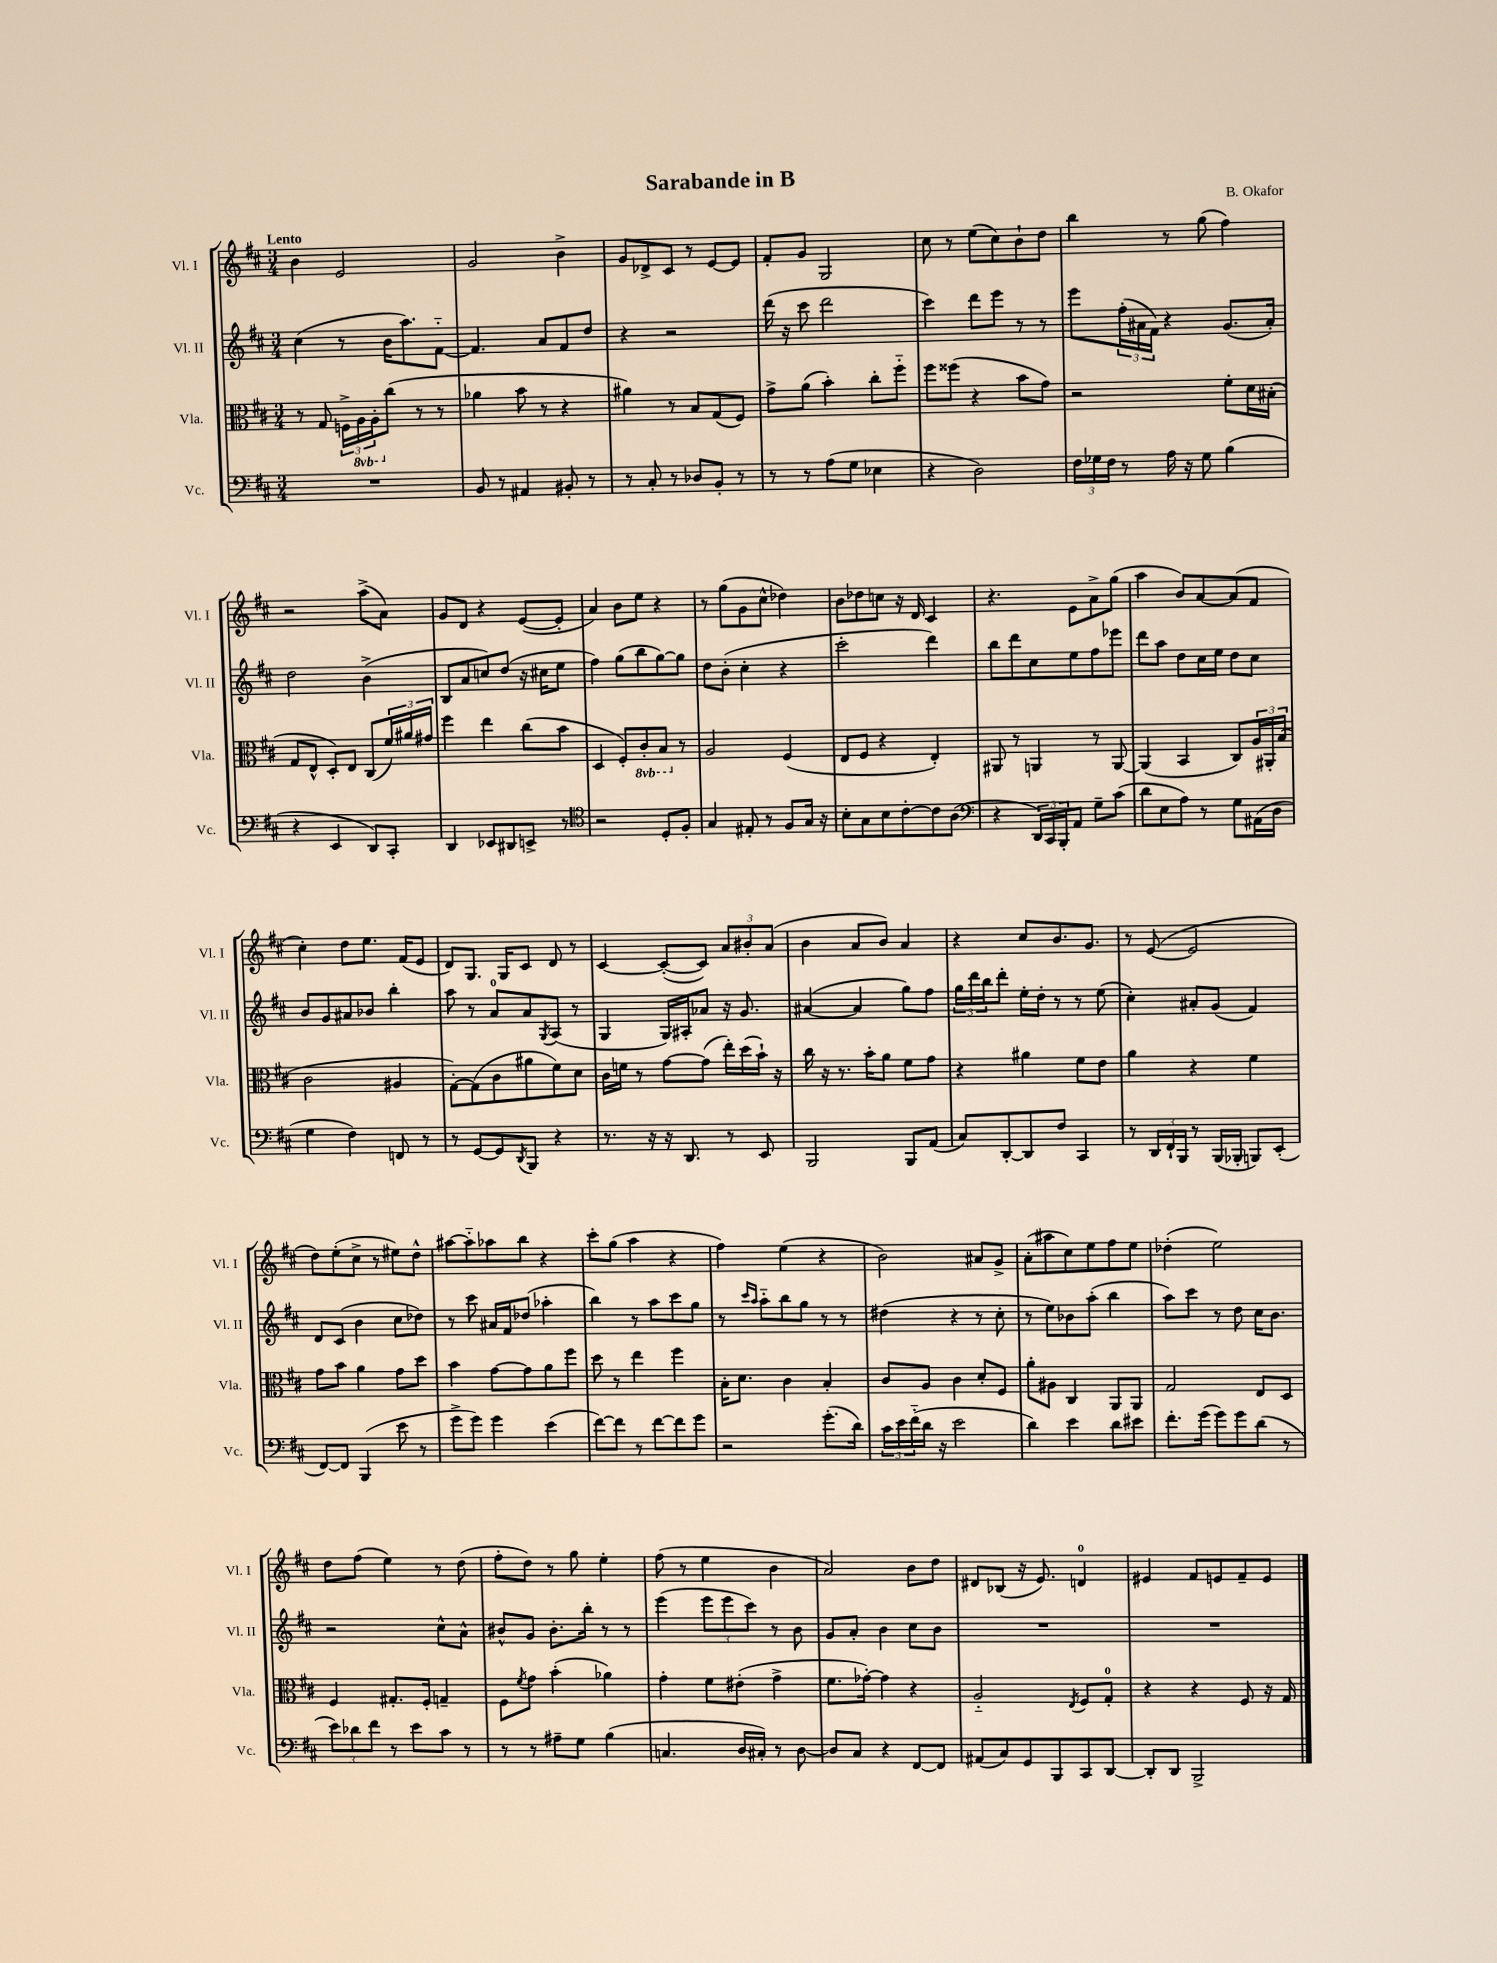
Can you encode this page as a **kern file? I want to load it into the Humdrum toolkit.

**kern	**kern	**kern	**kern
*part4	*part3	*part2	*part1
*staff4	*staff3	*staff2	*staff1
*I"Vc.	*I"Vla.	*I"Vl. II	*I"Vl. I
*I'Vc.	*I'Vla.	*I'Vl. II	*I'Vl. I
*clefF4	*clefC3	*clefG2	*clefG2
*k[f#c#]	*k[f#c#]	*k[f#c#]	*k[f#c#]
*M3/4	*M3/4	*M3/4	*M3/4
=1	=1	=1	=1
!	!	!	!LO:TX:a:B:t=Lento
2.r	8r	(4cc#\	4b\
.	8G/	.	.
.	24Fn^\LL	8r	2e/
*	*8ba	*	*
.	24AA\	.	.
.	24AA'\J	.	.
*	*X8ba	*	*
.	(8cc#\J	16b\KL	.
.	.	8.aa\)	.
.	8r	.	.
.	8r	[8f#\J	.
=2	=2	=2	=2
8BB/	4a-X\	4.f#/]	2g/
8r	.	.	.
4AA#X/	8b\	.	.
.	8r	8a/L	.
8BB#X'/	4r	8f#/	4b^\
8r	.	8dd/J	.
=3	=3	=3	=3
8r	4a#X\)	4r	8g/L
8C#'/	.	.	8d-X^/
8r	8r	2r	8c#/J
8D-X/L	8B/L	.	8r
8BB'/J	(8G/	.	[8e/L
8r	8F#/J)	.	8e/J]
=4	=4	=4	=4
8r	8g^\L	(16ddd\	8f#'/L
.	.	16r	.
8r	(8a\J	8ccc#\	8g/J
(8A\L	4b'\)	2ddd\	2G/
8G\J	.	.	.
4E-X\	8cc#'\L	.	.
.	8ff#\J	.	.
=5	=5	=5	=5
4r	8ff#\L	4ccc#\)	8cc#\
.	(8ff##X\J	.	8r
2D\)	4r	8ddd\L	(8ee\L
.	.	8eee\J	8cc#\)
.	8b\L	8r	8b`\
.	8g\J)	8r	8dd\J
=6	=6	=6	=6
24F#\LL	2r	8eee\L	4bb\
24G-X\	.	.	.
24F#\JJ	.	.	.
8r	.	(24ff#'\L	.
.	.	24a#X\	.
.	.	24f#\JJ)	.
16A\	.	4r	8r
16r	.	.	.
8G-\	.	.	(8gg\
(4B\	8f#'\L	(8.g/L	4ff#\)
.	16d\L	.	.
.	(16B#X'\JJ	16a#'/Jk)	.
!!LO:LB:g=z
=7	=7	=7	=7
4r	8G/L	2dd\	2r
.	8E^^/J	.	.
4EE/	8D'/L)	.	.
.	8E/J	.	.
8DD/L)	(8C#/L	(4b^\	(8aa^\L
8CC#'/J	24f#/L)	.	8a\J)
.	24a#X/	.	.
.	24g#X/JJ	.	.
=8	=8	=8	=8
4DD/	4ff#\	8B/L	8g/L
.	.	8a/	8d/J
8EE-X/L	4ee\	8ccn/)	4r
8DD#X/	.	(8dd/J	.
8EEn^/J	(8cc#\L	16r	([8e/L
.	.	16cc#X\KL	.
8r	8b\J	8ee\J	8e'/J]
=9	=9	=9	=9
*clefC4	*	*	*
2r	4D/	4ff#\)	4a/)
.	8F#'/L)	(8gg\L	8b\L
*	*8ba	*	*
.	8C#'/	8bb\	8ee\J
8D'/L	8BB/J	[8gg\)	4r
*	*X8ba	*	*
8F#'/J	8r	8gg\J]	.
=10	=10	=10	=10
4G/	2A/	8dd\L	8r
.	.	(8b'\J	(8gg\L
8E#X'/	.	4cc#'\	8g\
8r	.	.	8cc#^^\J
8F#/L	(4F#/	4r	4dd-X\)
16G/Jk	.	.	.
16r	.	.	.
=11	=11	=11	=11
8B'\L	8E/L	2ccc#'\	8b\L
8G\	8F#/J	.	8dd-X\
8B\	4r	.	8ccn\J
[8c#'\	.	.	16r
.	.	.	16d/
8c#\]	4E'/)	4ddd\)	4c#/
(8A\J	.	.	.
=12	=12	=12	=12
*clefF4	*	*	*
4r	8AA#X/	8bb\L	4.r
.	8r	8ddd\	.
24DD/LL)	4AAn/	8cc#\	.
24CC#/	.	.	.
24BBB'/J	.	.	.
8AA/J	.	8ee\	8e\L
8G~\L	8r	8ff#\	8a^\
(8c#\J	[8AA/	8eee-X\J	(8gg\J
=13	=13	=13	=13
8d\L	(4AA/]	8ddd\L	4aa\
8E\	.	8aa\J	.
8A\J)	4BB/	8dd\L	8b/L)
8r	.	16cc#\L	[8a/
.	.	16ee\JJ	.
8G\L	8C#/L)	8dd\L	(8a/]
(16AA#X\L	24A/L	8cc#\J	8f#/J
.	24AA#X'/	.	.
16D\JJ	.	.	.
.	(24B/JJ	.	.
!!LO:LB:g=z
=14	=14	=14	=14
4G\	2c#\	8b/L	4cc#'\)
.	.	8g/	.
4F#\)	.	8a#X/	8dd\L
.	.	8b-X/J	8.ee\J
8FFn/	4A#X/	4bb'\	.
.	.	.	(16f#/KL
8r	.	.	8e/J
=15	=15	=15	=15
8r	[8G'\L)	8aa\	8d/L)
[8GG/L	(8G\]	8r	8.G/J
8GG/]	8c#\	8a/L	.
.	.	.	16G/KL
8qDD/	.	.	.
8BBB/J	8a#X\	8a/	8c#/J
.	.	8qG/	.
4r	8f#\)	(8A/J	8d/
.	8d\J	8r	8r
=16	=16	=16	=16
8.r	16c#\LL	4G/	[4c#/
.	16fn\JJ	.	.
.	8r	.	.
16r	.	.	.
16r	[8g\L	16G/LL)	(8c#'/L_
8.DD/	.	16A#X'/J	.
.	(8g\J]	8a-X/J	8c#/J])
8r	16ee'\LL)	16r	12a/L
.	(16dd\	8.g/	.
.	.	.	12b#X'/
8EE/	16b`\JJ)	.	.
.	.	.	(12a/J
.	16r	.	.
=17	=17	=17	=17
2BBB/	16cc#\	([4a#X/	4b\
.	16r	.	.
.	8.r	.	.
.	.	4a#/]	8a/L
.	16b'\KL	.	.
.	8a\J	.	8b/J)
8BBB/L	8f#\L	8gg\L)	4a/
(8AA/J	8g\J	8ff#\J	.
=18	=18	=18	=18
8C#/L)	4r	24gg\LL	4r
.	.	24ddd\	.
.	.	24bb\J	.
[8DD'/	.	8ddd'\J	.
8DD/]	4a#X\	16ee'\LL	8cc#/L
.	.	16dd'\JJ	.
8F#/J	.	8r	8.b/
4CC#/	8f#\L	8r	.
.	.	.	8.g/J
.	8e\J	(8ee\	.
=19	=19	=19	=19
8r	4a\	4cc#'\)	8r
24DD/LL	.	.	([8e/
24FF#`/	.	.	.
24BBB/JJ	.	.	.
8r	4r	8a#X'/L	2e/]
(16BBB/LL	.	(8g/J	.
16BBB-X'/JJ	.	.	.
8BBBn/L)	4f#\	4f#/)	.
(8EE'/J	.	.	.
!!LO:LB:g=z
=20	=20	=20	=20
[8FF#/L)	8g\L	8d/L	8dd\L)
8FF#/J]	8b\J	(8c#/J	(8ee'\
(4BBB/	4a\	4b\	8cc#^\J
.	.	.	8r
8e\	8g\L	8cc#\L	8ee#X\L)
8r	8dd\J	8dd-X\J)	8dd^^\J
=21	=21	=21	=21
8g^\L	4b\	8r	[8aa#X\L
8g\J)	.	8ccc#\	8aa#\]
4g\	[8g\L	16a#X/LL	8aa-X\
.	.	16f#/J	.
.	8g\]	(8dd-X/J	8bb\J
(4e\	8a\	4aa-X'\	4r
.	8ff#\J	.	.
=22	=22	=22	=22
[8f#\L)	8dd\	4bb\)	8ccc#'\L
8f#\J]	8r	.	(8gg\J
8r	4ee\	8r	4aa\
[8f#\L	.	8aa\L	.
8f#\]	4ff#\	8ccc#\	4r
8g\J	.	8gg\J	.
=23	=23	=23	=23
2r	16B'\KL	8r	4ff#\)
.	8.d\J	.	.
.	.	16qqccc#/LL	.
.	.	16qqaa/JJ	.
.	.	8aa\L	.
.	4c#\	8bb\	(4ee\
.	.	8gg\J	.
(8.g'\L	4B'/	8r	4r
.	.	8r	.
16d\Jk)	.	.	.
=24	=24	=24	=24
24c#\LL	8c#/L	(4dd#X\	2b\)
24e\	.	.	.
(24f#\	.	.	.
16d\JJ	8A/J	.	.
16r	.	.	.
2e\	4c#\	4r	.
.	8d'/L	8r	8a#X/L
.	8F#/J	8cc#'\	8g^/J
=25	=25	=25	=25
4d\)	8a'\L	8r	(8a'\L
.	8A#X\J	8ee\L)	8aa#X\
4e\	4C#/	8b-X\	8cc#\)
.	.	(8aa'\J	8ee\
8d\L	8AA/L	4bb\	8ff#\
8e#X\J	8AA/J	.	8ee\J
=26	=26	=26	=26
8.f#'\L	2G/	8aa\L)	(4dd-X'\
.	.	8ccc#\J	.
(16g\Jk	.	.	.
8g\L)	.	8r	2ee\)
8g\	.	8dd\	.
(8d\J	8E/L	16cc#\KL	.
.	.	8.b\J	.
8r	8D/J	.	.
!!LO:LB:g=z
=27	=27	=27	=27
12e\L)	4F#/	2r	8dd\L
12d-X\	.	.	.
.	.	.	(8ff#\J
12f#\J	.	.	.
8r	8.G#X'/L	.	4ee\)
8e\L	.	.	.
.	16F#'/Jk	.	.
8c#\J	4Gn~/	8cc#^^\L	8r
8r	.	8a^^\J	(8dd\
=28	=28	=28	=28
8r	8F#\L	8b#X^^/L	8ff#'\L
.	8qf#/	.	.
8r	8g\J	8g/J	8dd\J)
8A#X~\L	(4b'\	8.b#'\L	8r
8G\J	.	.	8gg\
.	.	16bb'\Jk	.
(4B\	4a-X\)	8r	4ee'\
.	.	8r	.
=29	=29	=29	=29
4.Cn/	4g'\	(4eee\	(8ff#\
.	.	.	8r
.	8f#\L	12eee\L	4ee\
.	.	12eee\	.
16D/LL	(8e#X'\J	.	.
.	.	12ccc#\J)	.
16C#X'/JJ)	.	.	.
8r	4g^\	8r	4b\
[8D\	.	8b\	.
=30	=30	=30	=30
8D/L]	8.f#\L	8g/L	2a/)
8C#/J	.	8a'/J	.
.	[16g-X'\Jk)	.	.
4r	4g-\]	4b\	.
[8FF#/L	4r	8cc#\L	8b\L
8FF#/J]	.	8b\J	8dd\J
=31	=31	=31	=31
(8AA#X/L	2A/	2.r	8d#X/L
8C#/)	.	.	(8B-X/J
8GG/	.	.	16r
.	.	.	8.e/)
8BBB/	.	.	.
.	8qE/	.	.
8CC#/	8F#/L	.	4dn/
[8DD/J	8G'/J	.	.
=32	=32	=32	=32
8DD'/L]	4r	2.r	4e#X/
8DD/J	.	.	.
2BBB^/	4r	.	8f#/L
.	.	.	8en/
.	8F#/	.	8f#~/
.	16r	.	8e/J
.	16G/	.	.
==	==	==	==
*-	*-	*-	*-
